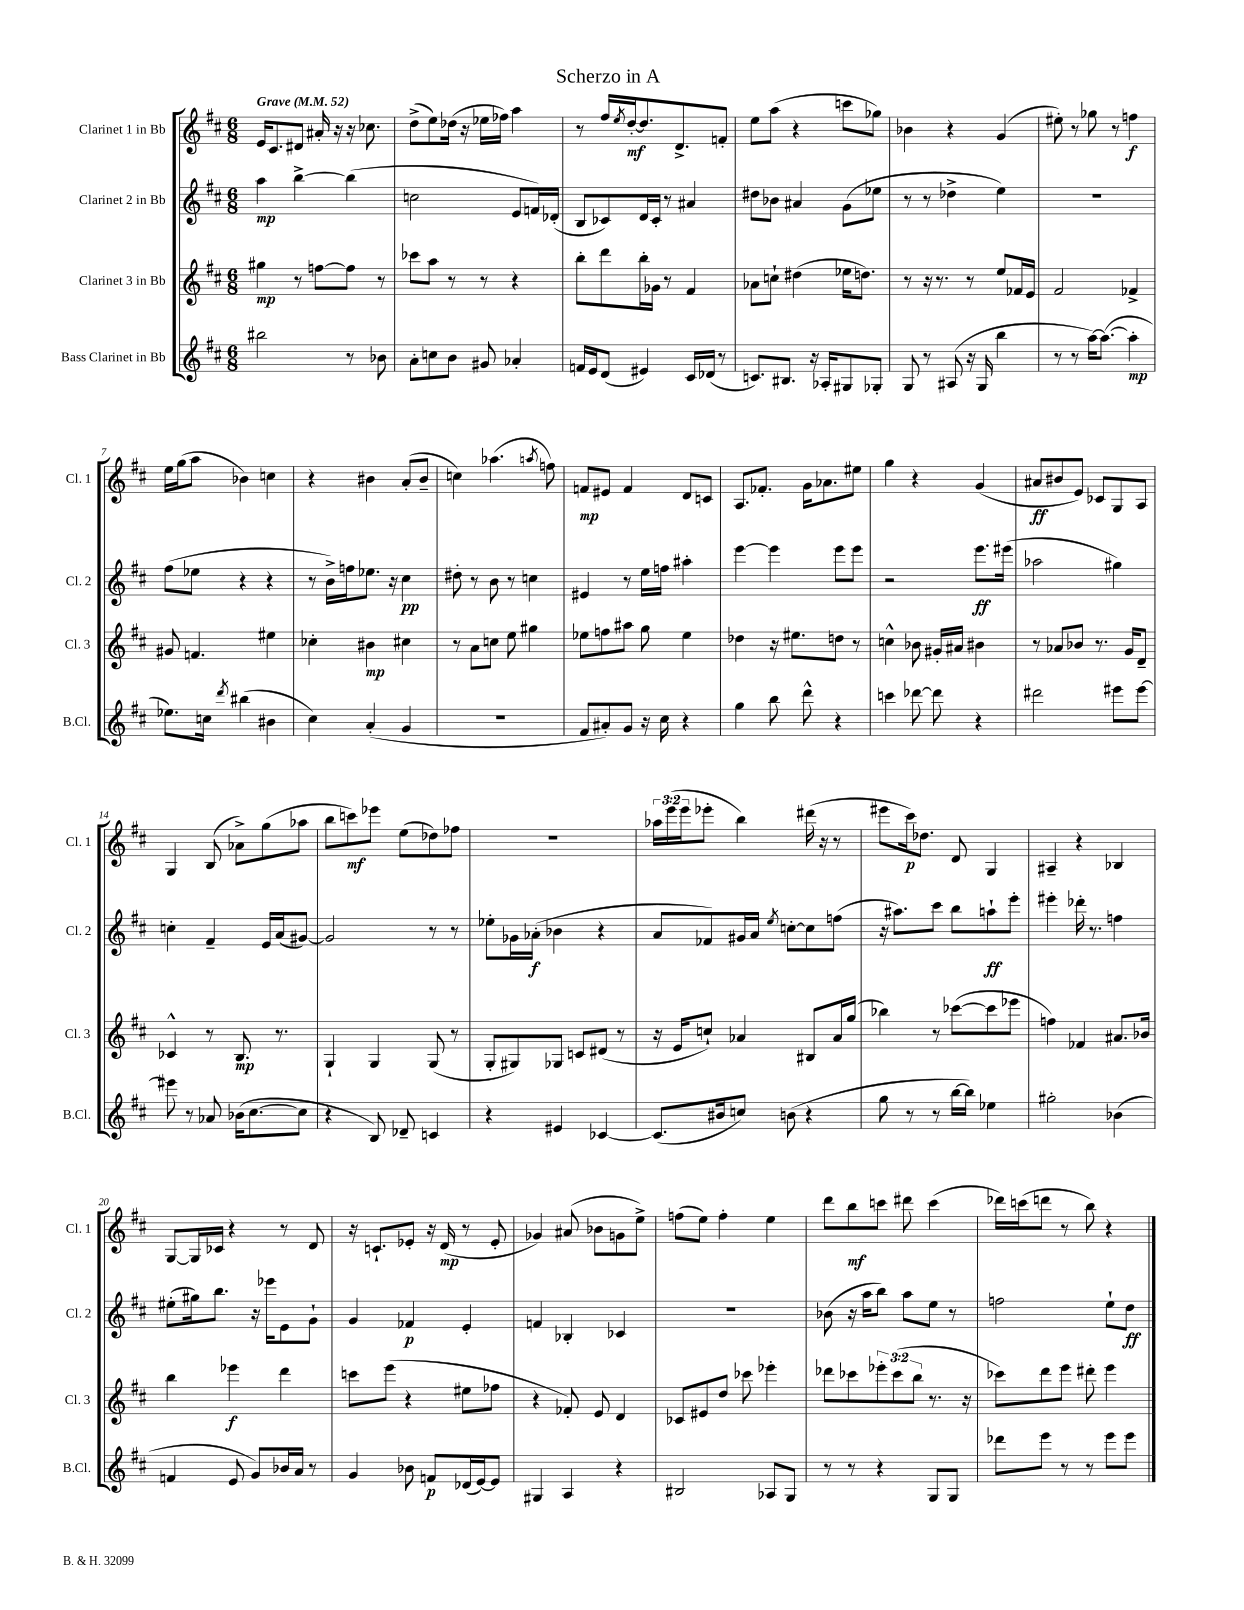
\header { title = "Scherzo in A" }
<<
\new StaffGroup <<
\new Staff = "s0" \with { instrumentName = "Clarinet 1 in Bb" shortInstrumentName = "Cl. 1" } {
    \clef treble \key d \major \numericTimeSignature \time 6/8 \override Staff.TupletNumber.text = #tuplet-number::calc-fraction-text \tempo "Grave" 4 = 52
    e'16 cis'8. dis'8 ais'16-. r16 r16 ces''8. |
    d''8->( e''8) des''16( r16 ees''16 fes''16) a''4 |
    r8 fis''16 \acciaccatura { e''8 } d''16~-.\mf d''8. d'8.-> f'8-. |
    e''8 a''8( r4 c'''8 ges''8) |
    bes'4 r4 g'4( |
    eis''8-.) r8 ges''8 r8 f''4\f |
    e''16 g''16( a''8 bes'4) c''4 |
    r4 bis'4 a'8-.( bis'8-- |
    c''4) aes''4.( \acciaccatura { a''8 } f''8) |
    f'8\mp eis'8 f'4 d'8 c'8 |
    a8. fes'8.-. g'16 aes'8. eis''8 |
    g''4 r4 g'4( |
    ais'8\ff bis'8 e'8) ces'8 g8 a8 |
    g4 b8( aes'8->) g''8( aes''8 |
    b''8 c'''8\mf) ees'''8 e''8( des''8) fes''8 |
    R2. |
    \tuplet 3/2 { aes''16 e'''16( e'''16 } ees'''8-. b''4) dis'''16( r16 r8 |
    eis'''8 cis'''16\p) des''8. d'8 g4 |
    ais4-- r4 bes4 |
    g8~ g16 ces'16 r4 r8 d'8 |
    r16 c'8.-! ees'8-. r16 d'16\mp( r8 ees'8-. |
    ges'4) ais'8( bes'8 g'8 e''8->) |
    f''8( e''8) f''4-. e''4 |
    d'''8 b''8\mf c'''8 dis'''8 c'''4( |
    des'''16) c'''16( d'''8 r8 b''8) r4 \bar "|." |
}
\new Staff = "s1" \with { instrumentName = "Clarinet 2 in Bb" shortInstrumentName = "Cl. 2" } {
    \clef treble \key d \major \numericTimeSignature \time 6/8
    a''4\mp b''4~-> b''4( |
    c''2 e'8 f'16) des'16-.( |
    b8 ces'8) d'16 ces'16-. r8 ais'4 |
    dis''8 bes'8 ais'4 g'8( ees''8 |
    r8 r8 des''4-> e''4) |
    R2. |
    fis''8( ees''8 r4 r4 |
    r8 b'16->) f''16 ees''8. r16 cis''4\pp |
    dis''8-. r8 b'8 r8 c''4 |
    eis'4 r8 e''16 f''16 ais''4-. |
    e'''4~ e'''4 e'''8 e'''8 |
    r2 e'''8.\ff eis'''16( |
    aes''2 gis''4) |
    c''4-. fis'4-- e'16 a'16( gis'8~) |
    gis'2 r8 r8 |
    ees''8-. ges'16 aes'16-.\f( bes'4 r4 |
    a'8 fes'8) gis'16 a'16 \acciaccatura { e''8 } c''8~-. c''8 f''8( |
    r16 ais''8.) cis'''8 b''8 a''8-!\ff e'''8-. |
    eis'''4-. des'''16-. r8. f''4 |
    eis''8-.( gis''16) b''8. r16 ees'''16 e'8 g'8-! |
    g'4 fes'4\p e'4-. |
    f'4 bes4-. ces'4 |
    R2. |
    bes'8( r16 a''16 b''8) a''8 e''8 r8 |
    f''2 e''8-! d''8\ff \bar "|." |
}
\new Staff = "s2" \with { instrumentName = "Clarinet 3 in Bb" shortInstrumentName = "Cl. 3" } {
    \clef treble \key d \major \numericTimeSignature \time 6/8 \override Staff.TupletNumber.text = #tuplet-number::calc-fraction-text
    gis''4\mp r8 f''8~ f''8 r8 |
    ces'''8 a''8 r8 r8 r4 |
    b''8-. d'''8 b''16-. ges'16 r8 fis'4 |
    aes'8 c''8-! dis''4( ees''16 d''8.) |
    r8 r16 r8. r8 e''8 fes'16 e'16 |
    fis'2 fes'4-> |
    gis'8 f'4. eis''4 |
    ces''4-. bis'4\mp cis''4 |
    r8 a'8 c''8 e''8 gis''4 |
    ees''8 f''8 ais''8 g''8 ees''4 |
    des''4 r16 eis''8. d''8 r8 |
    c''4-^ bes'8 gis'16-. ais'16 bis'4 |
    r8 aes'8 bes'8 r8. g'16 d'8-- |
    ces'4-^ r8 b8.\mp r8. |
    g4-! g4 g8( r8 |
    g8-. gis8) ges8 c'8 dis'8( r8 |
    r16 e'16 c''8-!) aes'4 bis8 aes'16 g''16( |
    bes''4) r8 ces'''8~( ces'''8 ees'''8 |
    f''4) fes'4 ais'8. bes'16 |
    b''4 ees'''4\f d'''4 |
    c'''8 e'''8( r4 eis''8 fes''8 |
    r4 fes'8-.) e'8 d'4 |
    ces'8 eis'8 d''8 ces'''8 ees'''4-. |
    des'''8 ces'''8 \tuplet 3/2 { ees'''8-. ces'''8( b''8 } r8. r16 |
    ces'''8) d'''8 e'''8 dis'''8-. e'''4 \bar "|." |
}
\new Staff = "s3" \with { instrumentName = "Bass Clarinet in Bb" shortInstrumentName = "B.Cl." } {
    \clef treble \key d \major \numericTimeSignature \time 6/8
    bis''2 r8 bes'8 |
    a'8-. c''8 b'8 gis'8 aes'4-. |
    f'16 e'16 d'8( eis'4) cis'16 des'16( r8 |
    c'8.) bis8. r16 aes16-. gis8 ges8-. |
    g8 r8 ais8( r16 g16 b''4 |
    r8 r8 a''16~) a''8.~( a''4-.\mp |
    ees''8.) c''16 \acciaccatura { d'''8 } bis''4( bis'4 |
    cis''4) a'4-.( g'4 |
    R2. |
    fis'8 ais'8-.) g'8 r16 cis''16 r4 |
    g''4 b''8 d'''8-^ r4 |
    c'''4 des'''8~ des'''8 r4 |
    dis'''2 eis'''8 eis'''8~ |
    eis'''8 r8 aes'8 bes'16( cis''8.~ cis''8 |
    r4 b8) des'8-- c'4 |
    r4 eis'4 ces'4~ |
    ces'8.( bis'16 c''8) b'8( r4 |
    g''8 r8 r8 b''16~ b''16) ees''4 |
    gis''2-. bes'4( |
    f'4 e'8 g'8) bes'16 a'16 r8 |
    g'4 bes'8 f'8\p des'16( e'16~) e'8 |
    gis4 a4 r4 |
    bis2 aes8 g8 |
    r8 r8 r4 g8 g8 |
    des'''8 e'''8 r8 r8 e'''8 e'''8 \bar "|." |
}
>>
>>
